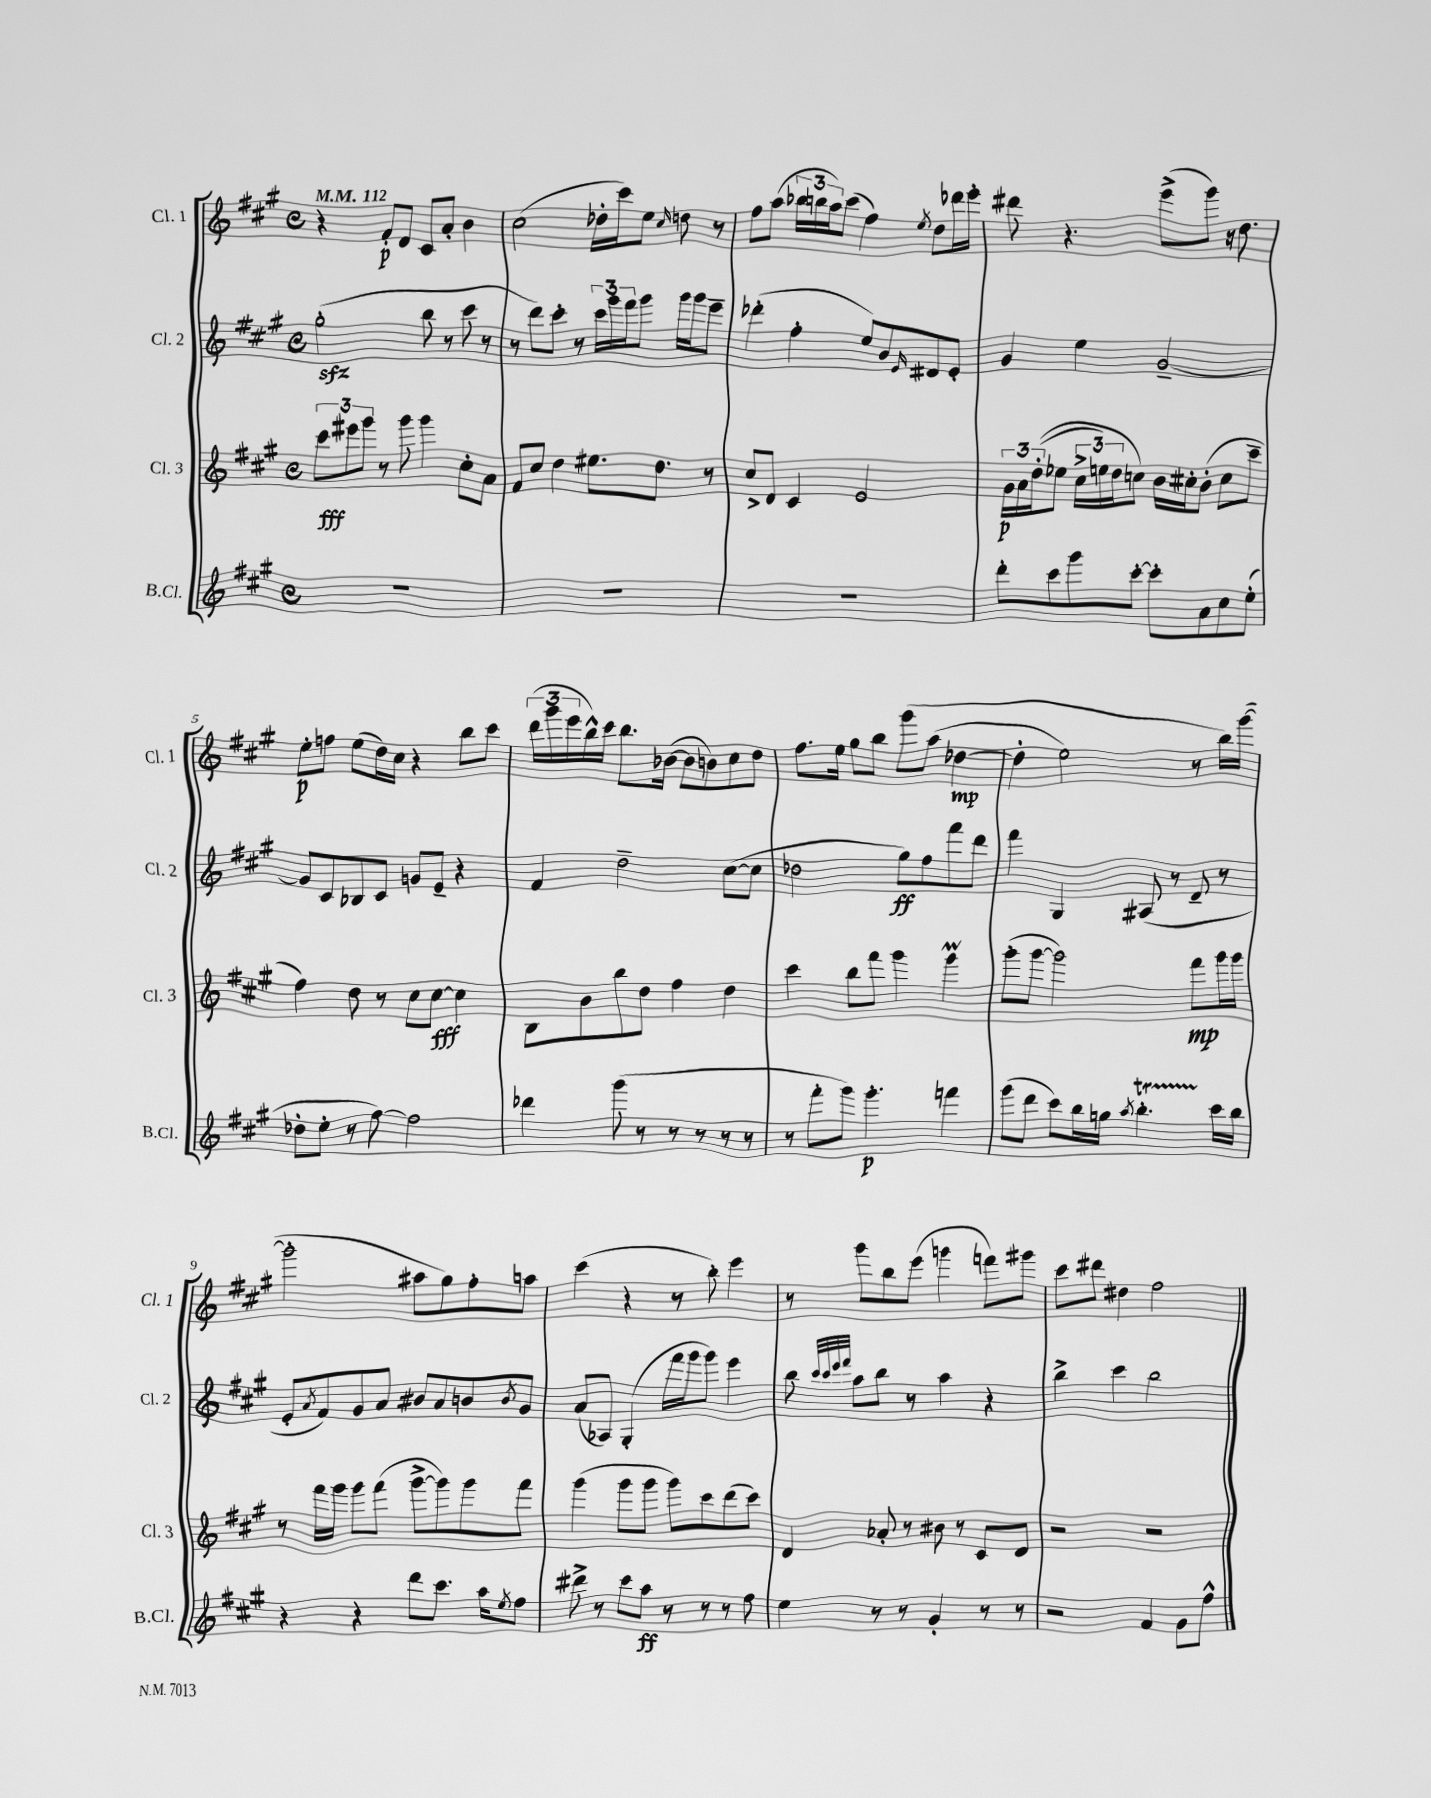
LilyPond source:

<<
\new StaffGroup <<
\new Staff = "s0" \with { instrumentName = "Cl. 1" shortInstrumentName = "Cl. 1" } {
    \clef treble \key a \major \defaultTimeSignature \time 4/4 \tempo 4 = 112
    r4 fis'8-.\p d'8 cis'8 a'8-. b'4 |
    cis''2( des''16-. cis'''16) e''8 \grace { cis''16 } d''8 r8 |
    fis''8 a''8( \tuplet 3/2 { bes''16 b''16 a''16) } cis'''8( fis''4) \acciaccatura { e''8 } d''8 des'''16 e'''16-. |
    dis'''8 r4. e'''8->( gis'''8) r16 d''8. |
    e''8-.\p f''8 e''8( d''16) cis''16 r4 b''8 cis'''8 |
    \tuplet 3/2 { d'''16( gis'''16 e'''16 } b''16-^) cis'''16 b''8. bes'16~( bes'8 b'8) cis''8 d''8 |
    fis''8. e''16 gis''8 b''8 gis'''8\( a''8( des''4~\mp |
    des''4-. e''2) r8 b''16\) gis'''16~( |
    gis'''2-. ais''8 gis''8) fis''8-. a''8 |
    cis'''4( r4 r8 b''8-.) e'''4 |
    r8 gis'''8 b''8 e'''8( g'''4 f'''8) gis'''8 |
    cis'''8 dis'''8 dis''4 fis''2 \bar "|." |
}
\new Staff = "s1" \with { instrumentName = "Cl. 2" shortInstrumentName = "Cl. 2" } {
    \clef treble \key a \major \defaultTimeSignature \time 4/4
    gis''2-.\sfz( b''8 r8 cis'''8 r8 |
    r8 d'''8) cis'''8-. r8 \tuplet 3/2 { cis'''16 gis'''16 fis'''16 } gis'''8 gis'''16 gis'''16 e'''8-- |
    des'''4-.( fis''4-. e''8) b'8 \grace { e'16 } dis'8 e'8-. |
    gis'4 e''4 gis'2~-- |
    gis'8 cis'8 bes8 cis'8 g'8 e'8-- r4 |
    fis'4 d''2-- cis''8~( cis''8 |
    des''2 gis''8\ff) fis''8 fis'''8 d'''8 |
    fis'''4 gis4 ais8( r8 d'8-- r8 |
    e'8-. \acciaccatura { a'8 } fis'8) gis'8 a'8 bis'8 a'8 b'8 \acciaccatura { b'8 } gis'8 |
    a'8( aes8) gis4-.( fis'''16 gis'''16 gis'''8) e'''4 |
    b''8 \grace { cis'''32 cis'''32 e'''32 fis'''32 } a''8 b''8 r8 a''4 r4 |
    b''4-> cis'''4 b''2 \bar "|." |
}
\new Staff = "s2" \with { instrumentName = "Cl. 3" shortInstrumentName = "Cl. 3" } {
    \clef treble \key a \major \defaultTimeSignature \time 4/4
    \tuplet 3/2 { cis'''8\fff eis'''8 gis'''8 } r8 gis'''8 gis'''4 cis''8-. a'8 |
    fis'8 cis''8 d''4 eis''8. d''8. r8 |
    cis''8-> d'8 cis'4 e'2 |
    \tuplet 3/2 { gis'16\p a'16 d''16-.(\( } ees''8 \tuplet 3/2 { cis''16-> e''16) d''16 } c''8\) b'16 cis''16-. b'8-.( cis''8 cis'''8-- |
    fis''4) d''8 r8 cis''8 cis''8~\fff cis''4 |
    b8 b'8 b''8 d''8 fis''4 d''4 |
    cis'''4 b''8 fis'''8 gis'''4 gis'''4\prall |
    gis'''8-.( gis'''8~ gis'''2) fis'''8\mp gis'''16 gis'''16 |
    r8 fis'''16 gis'''16 gis'''8 fis'''8( gis'''8~-> gis'''8) gis'''8 fis'''8 |
    gis'''4( gis'''8 gis'''8 gis'''8) cis'''8 d'''8( cis'''8) |
    d'4 aes'8-. r8 bis'8 r8 cis'8 d'8 |
    r2 r2 \bar "|." |
}
\new Staff = "s3" \with { instrumentName = "B.Cl." shortInstrumentName = "B.Cl." } {
    \clef treble \key a \major \defaultTimeSignature \time 4/4
    R1 |
    R1 |
    R1 |
    d'''8-. cis'''8 gis'''8 cis'''8~-. cis'''8-. a'8 cis''8 e''8-.( |
    des''8-. e''8-. r8 fis''8~) fis''2 |
    des'''4 gis'''8( r8 r8 r8 r8 r8 |
    r8 fis'''8-. gis'''8) gis'''4.-.\p f'''4 |
    gis'''8( d'''8 cis'''8) b''16 g''16 \acciaccatura { a''8 } b''4.-.\startTrillSpan cis'''16\stopTrillSpan b''16 |
    r4 r4 d'''8 cis'''8. a''16 \acciaccatura { e''8 } fis''8 |
    dis'''8-> r8 cis'''8 a''8\ff r8 r8 r8 fis''8 |
    e''4 r8 r8 gis'4-. r8 r8 |
    r2 fis'4 gis'8 fis''8-^ \bar "|." |
}
>>
>>
